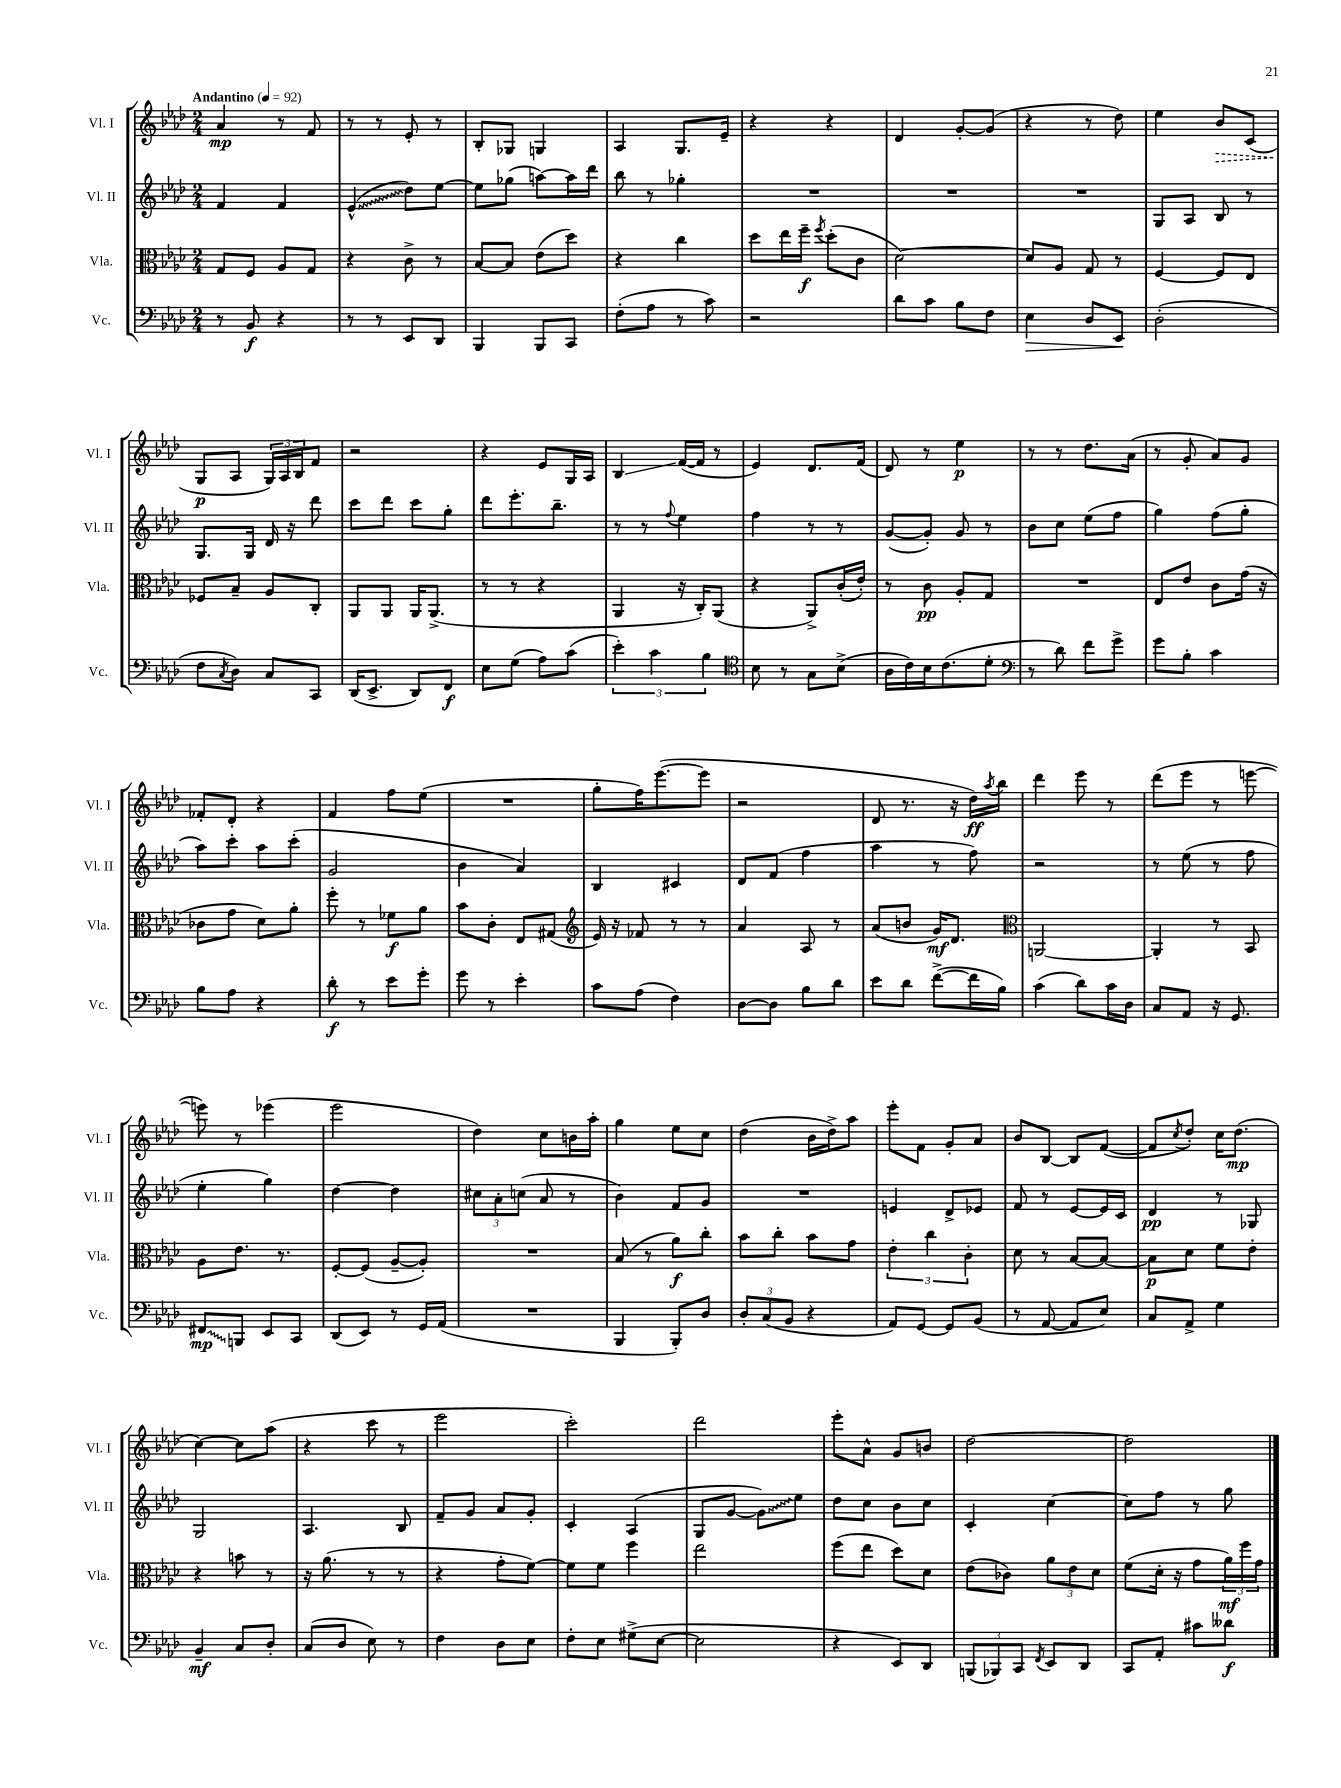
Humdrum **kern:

**kern	**kern	**kern	**kern
*staff4	*staff3	*staff2	*staff1
*clefF4	*clefC3	*clefG2	*clefG2
*k[b-e-a-d-]	*k[b-e-a-d-]	*k[b-e-a-d-]	*k[b-e-a-d-]
*M2/4	*M2/4	*M2/4	*M2/4
*MM92	*MM92	*MM92	*MM92
8r	8G	4f	4a-
8BB-	8F	.	.
4r	8A-	4f	8r
.	8G	.	8f
=	=	=	=
8r	4r	(4e-^^	8r
8r	.	.	8r
8EE-	8c^	8dd-)	8e-'
8DD-	8r	[8ee-	8r
=	=	=	=
4BBB-	[8B-	8ee-]	8B-'
.	8B-]	(8gg-	8G-
8BBB-	(8e-	[8aa)	4G
8CC	8dd-)	16aa]	.
.	.	16ddd-	.
=	=	=	=
(8F'	4r	8bb-	4A-
8A-	.	8r	.
8r	4cc	4gg-'	8.G
8c)	.	.	.
.	.	.	16e-~
=	=	=	=
2r	8dd-	2r	4r
.	16ee-	.	.
.	16ff~	.	.
.	8qff	.	.
.	(8dd-'	.	4r
.	8c	.	.
=	=	=	=
8d-	[2d-)	2r	4d-
8c	.	.	.
8B-	.	.	[8g'
8F	.	.	(8g]
=	=	=	=
4E-	8d-]	2r	4r
.	8A-	.	.
8D-	8G	.	8r
8EE-	8r	.	8dd-)
=	=	=	=
(2D-'	[4F	8G	4ee-
.	.	8A-	.
.	8F]	8B-	8b-
.	8E-	8r	(8c
=	=	=	=
8F	8F-	8.G	8G
8qC	.	.	.
8D-)	8B-~	.	8A-
.	.	16G	.
8C	8A-	16d-	24G)
.	.	.	24A-
.	.	16r	.
.	.	.	24B-
8CC	8C'	8ddd-	8f
=	=	=	=
(16DD-	8AA-	8ccc	2r
8.EE-^	.	.	.
.	8AA-	8ddd-	.
8DD-)	16AA-	8ccc	.
.	(8.AA-^	.	.
8FF	.	8gg'	.
=	=	=	=
8E-	8r	8ddd-	4r
(8G	8r	8.eee-'	.
8A-)	4r	.	8e-
.	.	8.bb-~	.
(8c	.	.	16G
.	.	.	16A-
=	=	=	=
6e-')	4AA-	8r	4B-
.	.	8r	.
6c	.	.	.
.	.	8qqff	.
.	16r	4ee-	([16f
.	16C')	.	16f]
6B-	.	.	.
.	(8AA-	.	8r
=	=	=	=
*clefC4	*	*	*
8B-	4r	4ff	4e-)
8r	.	.	.
8G	8AA-^)	8r	8.d-
(8B-^	(16c'	8r	.
.	16e-')	.	(16f
=	=	=	=
16A-	8r	([8g	8d-)
16c)	.	.	.
16B-	8c	8g'])	8r
(8.c	.	.	.
.	8A-'	8g	4ee-
8d-'	8G	8r	.
=	=	=	=
*clefF4	*	*	*
8r	2r	8b-	8r
8d-)	.	8cc	8r
8f	.	(8ee-	8.dd-
8g^	.	8ff	.
.	.	.	(16a-
=	=	=	=
8g	8E-	4gg)	8r
8B-'	8e-	.	8g'
4c	8c	(8ff	8a-)
.	(16g	8gg'	8g
.	16r	.	.
=	=	=	=
8B-	8c-	8aa-)	8f-'
8A-	8g	8ccc'	8d-'
4r	8d-)	8aa-	4r
.	8a-'	(8ccc'	.
=	=	=	=
8d-'	8ff'	2g	4f
8r	8r	.	.
8e-	8f-	.	8ff
8g'	8a-	.	(8ee-
=	=	=	=
8g	8b-	4b-	2r
8r	8c'	.	.
4e-'	8E-	4a-)	.
.	(8G#	.	.
=	=	=	=
*	*clefG2	*	*
8c	16e-)	4B-	8gg'
.	16r	.	.
(8A-	8f-	.	16ff)
.	.	.	([8.eee-
4F)	8r	4c#	.
.	8r	.	8eee-]
=	=	=	=
[8D-	4a-	8d-	2r
8D-]	.	(8f	.
8B-	8A-	4ff	.
8d-	8r	.	.
=	=	=	=
8e-	(8a-	4aa-	8d-
8d-	8b	.	8.r
([8f^	16g)	8r	.
.	8.d-	.	16r
16f]	.	8ff)	16dd-)
.	.	.	8qaa-
16B-)	.	.	16bb-
=	=	=	=
*	*clefC3	*	*
(4c	[2AA	2r	4ddd-
8d-)	.	.	8eee-
16c	.	.	8r
16D-	.	.	.
=	=	=	=
8C	4AA']	8r	(8ddd-
8AA-	.	(8ee-	8eee-
16r	8r	8r	8r
8.GG	.	.	.
.	8BB-	8ff	[8eee
=	=	=	=
8FF#	8A-	4ee-'	8eee])
8BBB	8.e-	.	8r
8EE-	.	4gg)	(4eee-
.	8.r	.	.
8CC	.	.	.
=	=	=	=
(8DD-	[8F'	[4dd-	2eee-
8EE-)	(8F]	.	.
8r	[8A-~	4dd-]	.
16GG	8A-'])	.	.
(16AA-	.	.	.
=	=	=	=
2r	2r	12cc#	4dd-)
.	.	12a-'	.
.	.	(12cc	.
.	.	8a-	8cc
.	.	8r	16b
.	.	.	16aa-'
=	=	=	=
4BBB-	(8B-	4b-)	4gg
.	8r	.	.
8BBB-')	8a-)	8f	8ee-
8D-	8cc'	8g	8cc
=	=	=	=
12D-'	8b-	2r	(4dd-
(12C	.	.	.
.	8cc'	.	.
12BB-	.	.	.
4r	8b-	.	16b-
.	.	.	16dd-^)
.	8g	.	8aa-
=	=	=	=
8AA-)	6e-'	4e	8eee-'
[8GG	.	.	8f
.	6cc	.	.
8GG]	.	8d-^	8g'
.	6c'	.	.
(8BB-	.	8e-	8a-
=	=	=	=
8r	8d-	8f	8b-
[8AA-	8r	8r	[8B-
8AA-]	[8B-	[8e-	8B-]
8E-)	8B-_	16e-]	([8f
.	.	16c	.
=	=	=	=
8C	8B-]	4d-	8f]
.	.	.	8qcc
8AA-^	8d-	.	8dd-')
4G	8f	8r	16cc
.	.	.	(8.dd-
.	8e-'	8G-	.
=	=	=	=
4BB-~	4r	2G	[4cc)
8C	8b	.	8cc]
8D-'	8r	.	(8aa-
=	=	=	=
(8C	16r	4.A-	4r
.	(8.a-	.	.
8D-	.	.	.
8E-)	8r	.	8ccc
8r	8r	8B-	8r
=	=	=	=
4F	4r	8f~	2eee-
.	.	8g	.
8D-	8g'	8a-	.
8E-	[8f)	8g'	.
=	=	=	=
8F'	8f]	4c'	2ccc')
8E-	8f	.	.
(8G#^	4ff	(4A-	.
[8E-	.	.	.
=	=	=	=
2E-]	2ee-	8G	2ddd-
.	.	[8g	.
.	.	8g])	.
.	.	8ee-	.
=	=	=	=
4r	(8ff	8dd-	8eee-'
.	8ee-	8cc	8a-^^
8EE-)	8dd-)	8b-	8g
8DD-	8d-	8cc	8b
=	=	=	=
(12BBB	(8e-	4c'	[2dd-
12BBB-)	.	.	.
.	8c-)	.	.
12CC	.	.	.
8qFF	.	.	.
8EE-	12a-	[4cc	.
.	12e-	.	.
8DD-	.	.	.
.	12d-	.	.
=	=	=	=
8CC	(8f	8cc]	2dd-]
8AA-'	16d-'	8ff	.
.	16r	.	.
8c#	8g	8r	.
8d--	24a-)	8gg	.
.	24ff	.	.
.	24g	.	.
==	==	==	==
*-	*-	*-	*-
